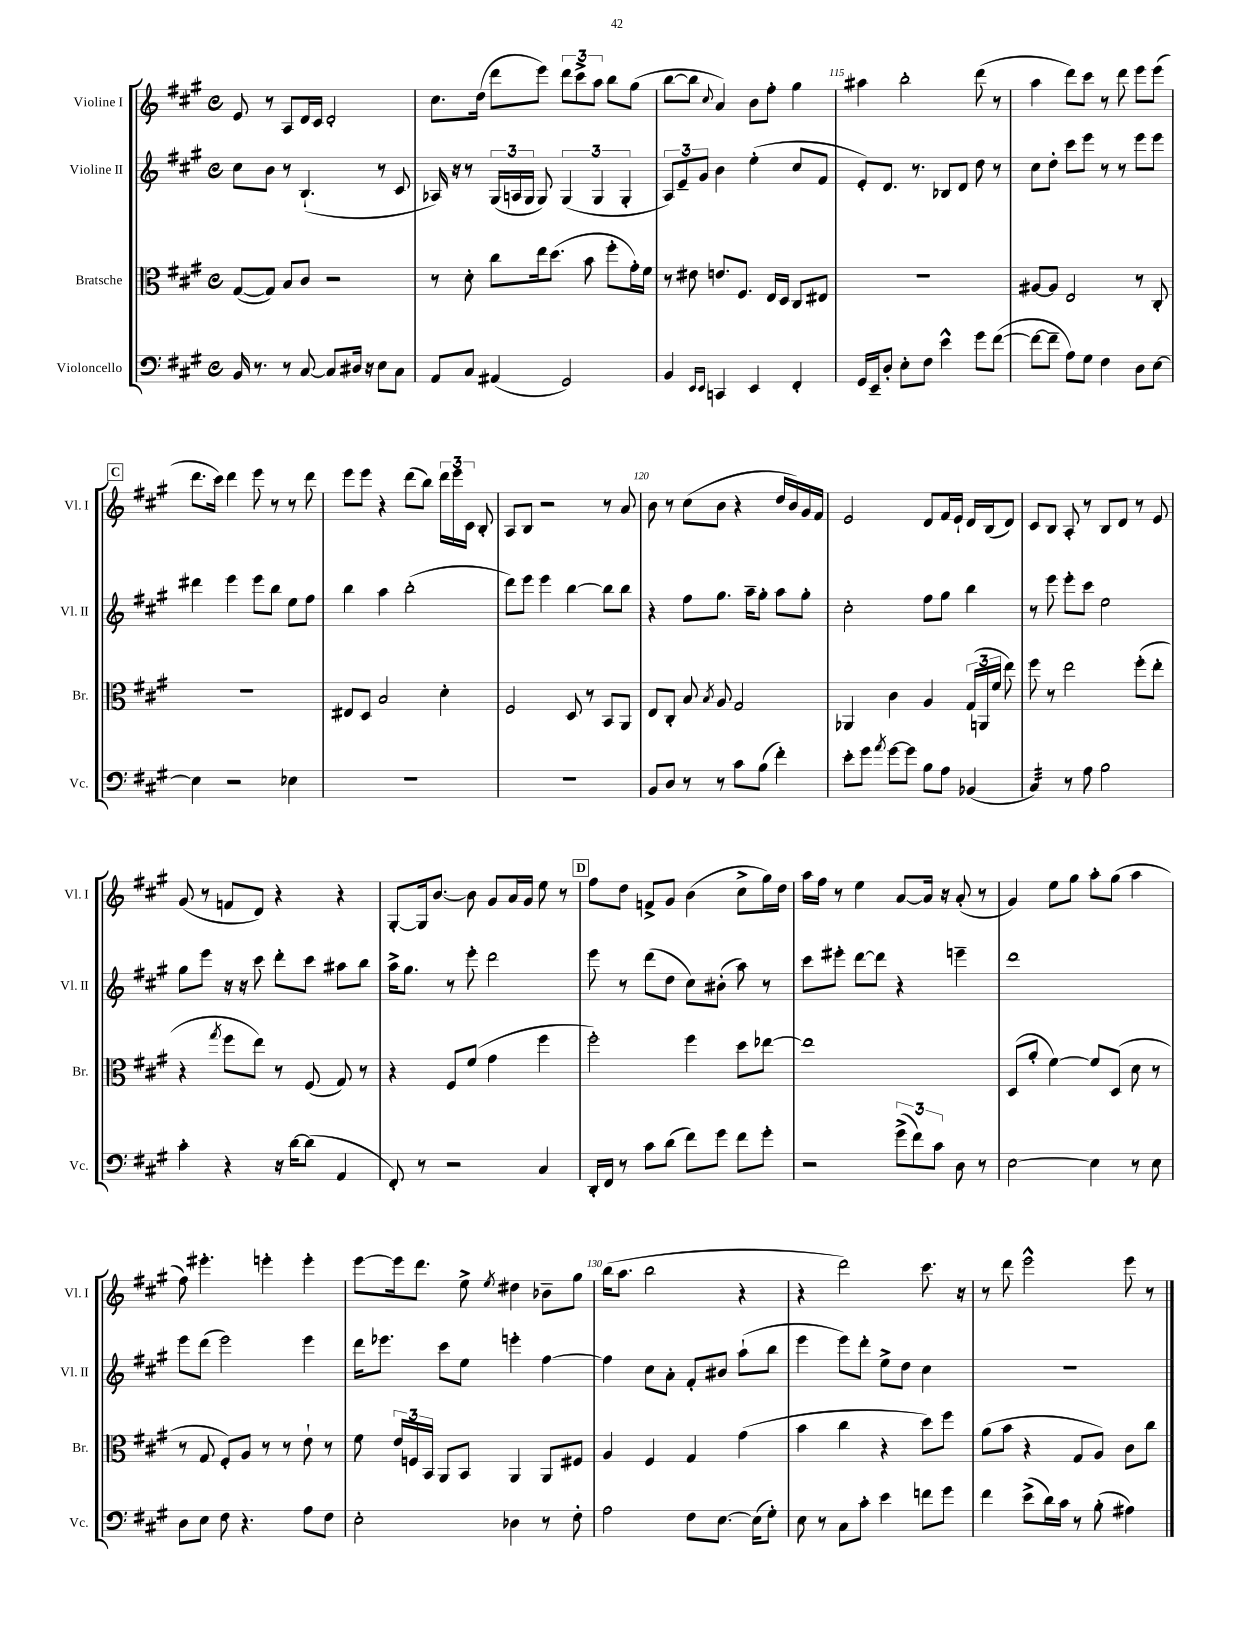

**kern	**kern	**kern	**kern
*staff4	*staff3	*staff2	*staff1
*clefF4	*clefC3	*clefG2	*clefG2
*k[f#c#g#]	*k[f#c#g#]	*k[f#c#g#]	*k[f#c#g#]
*M4/4	*M4/4	*M4/4	*M4/4
*met(c)	*met(c)	*met(c)	*met(c)
16BB	([8G#	8cc#	8e
8.r	.	.	.
.	8G#])	8b	8r
8r	8B	8r	8A
[8C#	8c#	(4.B`	16d
.	.	.	16c#
8C#]	2r	.	2d'
16D#	.	.	.
16r	.	.	.
8E	.	8r	.
8C#	.	8c#	.
=	=	=	=
8AA	8r	16A-)	8.cc#
.	.	16r	.
8C#	8d'	8r	.
.	.	.	(16dd
(4AA#	8cc#	(24G#	8ddd
.	.	24A	.
.	.	24G#	.
.	16ee	8G#)	8eee)
.	(8.dd	.	.
2GG#)	.	(6G#	12ddd
.	.	.	12ccc#^
.	8b	.	.
.	.	6G#	12aa
.	8ff#'	.	8bb
.	.	6G#'	.
.	16g#')	.	(8gg#
.	16f#	.	.
=	=	=	=
4BB	8r	12A)	[8bb
.	.	12e~	.
.	8e#	.	8bb]
.	.	12g#	.
16qqEE	.	.	.
16qqEE	.	.	8qqcc#
4CC	8.e	4b	4a)
.	8.F#	.	.
4EE	.	(4ee'	8b
.	16E	.	8ff#'
.	16D	.	.
4FF#'	8C#	8cc#	4gg#
.	8E#	8f#	.
=	=	=	=
16GG#	1r	8e')	4aa#
16EE~	.	.	.
8D'	.	8.d	.
8E'	.	.	2bb'
.	.	8.r	.
8F#	.	.	.
4e^^	.	8B-	.
.	.	8d	.
8g#	.	8dd	(8ddd
([8f#	.	8r	8r
=	=	=	=
8f#_	[8A#	8cc#	4aa
8f#~]	8A#]	8dd'	.
8A)	2E	8ccc#	8ddd)
8G#	.	8eee	8ccc#
4F#	.	8r	8r
.	.	8r	8ddd
8D	8r	8eee	8eee
[8E	8C#'	8eee	(8eee
=	=	=	=
4E]	1r	4ddd#	8.ddd
.	.	.	16ccc#)
2r	.	4eee	4ddd
.	.	8eee	8eee
.	.	8bb	8r
4E-	.	8ee	8r
.	.	8ff#	8ddd
=	=	=	=
1r	8E#	4bb	8eee
.	8D	.	8eee
.	2B	4aa	4r
.	.	(2bb'	(8ddd
.	.	.	8bb)
.	4d'	.	24ddd
.	.	.	24eee
.	.	.	24c#
.	.	.	8B'
=	=	=	=
1r	2F#	8ddd)	8A
.	.	8eee	8B
.	.	4eee	2r
.	8D	[4bb	.
.	8r	.	.
.	8BB	8bb]	8r
.	8AA	8bb	8a
=	=	=	=
8BB	8E	4r	8b
8D	8C#'	.	8r
8r	8B	8ff#	(8cc#
.	8qB	.	.
8r	8A	8.gg#	8b
8c#	2G#	.	4r
.	.	16aa~	.
(8B	.	8gg#'	.
4f#')	.	8aa	16dd
.	.	.	16b)
.	.	8gg#'	16g#
.	.	.	16f#
=	=	=	=
8e'	4AA-	2cc#'	2e
8g#	.	.	.
8qa	.	.	.
[8g#	4c#	.	.
8g#]	.	.	.
8B	4A	8ff#	8d
8A	.	8gg#	16f#
.	.	.	16e`
(4BB-	(24G#	4bb	16d
.	24AA	.	.
.	.	.	(16B
.	24f#	.	.
.	8ee)	.	8d)
=	=	=	=
4C#)	8ff#	8r	8c#
.	8r	8eee	8B
8r	2ee	8eee'	8A'
8A	.	8ccc#	8r
2B	.	2ee	8B
.	.	.	8d
.	(8ff#'	.	8r
.	8ee'	.	8e
=	=	=	=
4c#'	4r	8gg#	(8g#
.	.	8eee	8r
.	8qgg#	.	.
4r	8ff#	16r	8f
.	.	16r	.
.	8ee)	8ccc#	8d)
16r	8r	8ddd'	4r
[16d	.	.	.
(8d]	(8F#	8ccc#	.
4AA	8G#)	8aa#	4r
.	8r	8bb	.
=	=	=	=
8FF#')	4r	16aa^	[8G#'
.	.	8.gg#	.
8r	.	.	16G#]
.	.	.	[8.b
2r	8F#	8r	.
.	(8f#	8eee'	8b]
.	4g#	2ddd	8g#
.	.	.	16a
.	.	.	16g#
4C#	4ff#	.	8ee
.	.	.	8r
=	=	=	=
16DD'	2ff#')	8eee	8ff#
16FF#	.	.	.
8r	.	8r	8dd
8c#	.	(8ddd	8f^
(8d	.	8dd	8g#
8f#)	4ff#	8cc#)	(4b
8g#	.	(8b#'	.
8f#	8dd	8aa)	8cc#^
8g#'	[8ee-	8r	16gg#)
.	.	.	16dd
=	=	=	=
2r	1ee-]	8ccc#	16aa
.	.	.	16ff#
.	.	8eee#'	8r
.	.	[8ddd	4ee
.	.	8ddd]	.
(12g#^	.	4r	[8a
12f#)	.	.	.
.	.	.	16a]
12c#	.	.	.
.	.	.	16r
8D	.	4eee~	(8a'
8r	.	.	8r
=	=	=	=
[2E	(8D	1ddd	4g#)
.	8a'	.	.
.	[4f#)	.	8ee
.	.	.	8gg#
4E]	8f#]	.	8aa'
.	(8D	.	(8gg#
8r	8d	.	4aa
8E	8r	.	.
=	=	=	=
8D	8r	8eee	8ff#)
8E	8G#	(8ddd	4.eee#'
8F#	8F#')	2eee)	.
4.r	8A	.	.
.	8r	.	4eee'
.	8r	.	.
8A	8e`	4eee	4eee'
8F#	8r	.	.
=	=	=	=
2E'	8f#	16ddd	[8eee
.	.	8.eee-	.
.	24e	.	16eee]
.	24F	.	.
.	.	.	8.ddd
.	24BB	.	.
.	8AA	8ccc#	.
.	8BB	8ee	8ee^
.	.	.	8qee
4D-	4AA	4eee'	4dd#
8r	8AA	[4ff#	8b-~
8F#'	8F#	.	8gg#
=	=	=	=
2A	4A	4ff#]	(16bb
.	.	.	8.aa
.	4F#	8cc#	2bb
.	.	8a'	.
8F#	4G#	8f#'	.
[8.E	.	8b#	.
.	(4g#	(8aa`	4r
(16E]	.	.	.
8G#')	.	8bb	.
=	=	=	=
8E	4b	4eee	4r
8r	.	.	.
8C#	4cc#	8eee)	2ddd)
8c#'	.	8ddd'	.
4e	4r	8ee^	.
.	.	8dd	.
8f	8dd)	4cc#	8.ccc#
8g#	8ff#	.	.
.	.	.	16r
=	=	=	=
4f#	(8a	1r	8r
.	8b	.	8ddd
(8e^	4r	.	2eee^^
16d)	.	.	.
16c#	.	.	.
8r	8G#	.	.
(8B'	8A)	.	.
4A#)	8c#	.	8eee
.	8cc#	.	8r
==	==	==	==
*-	*-	*-	*-
